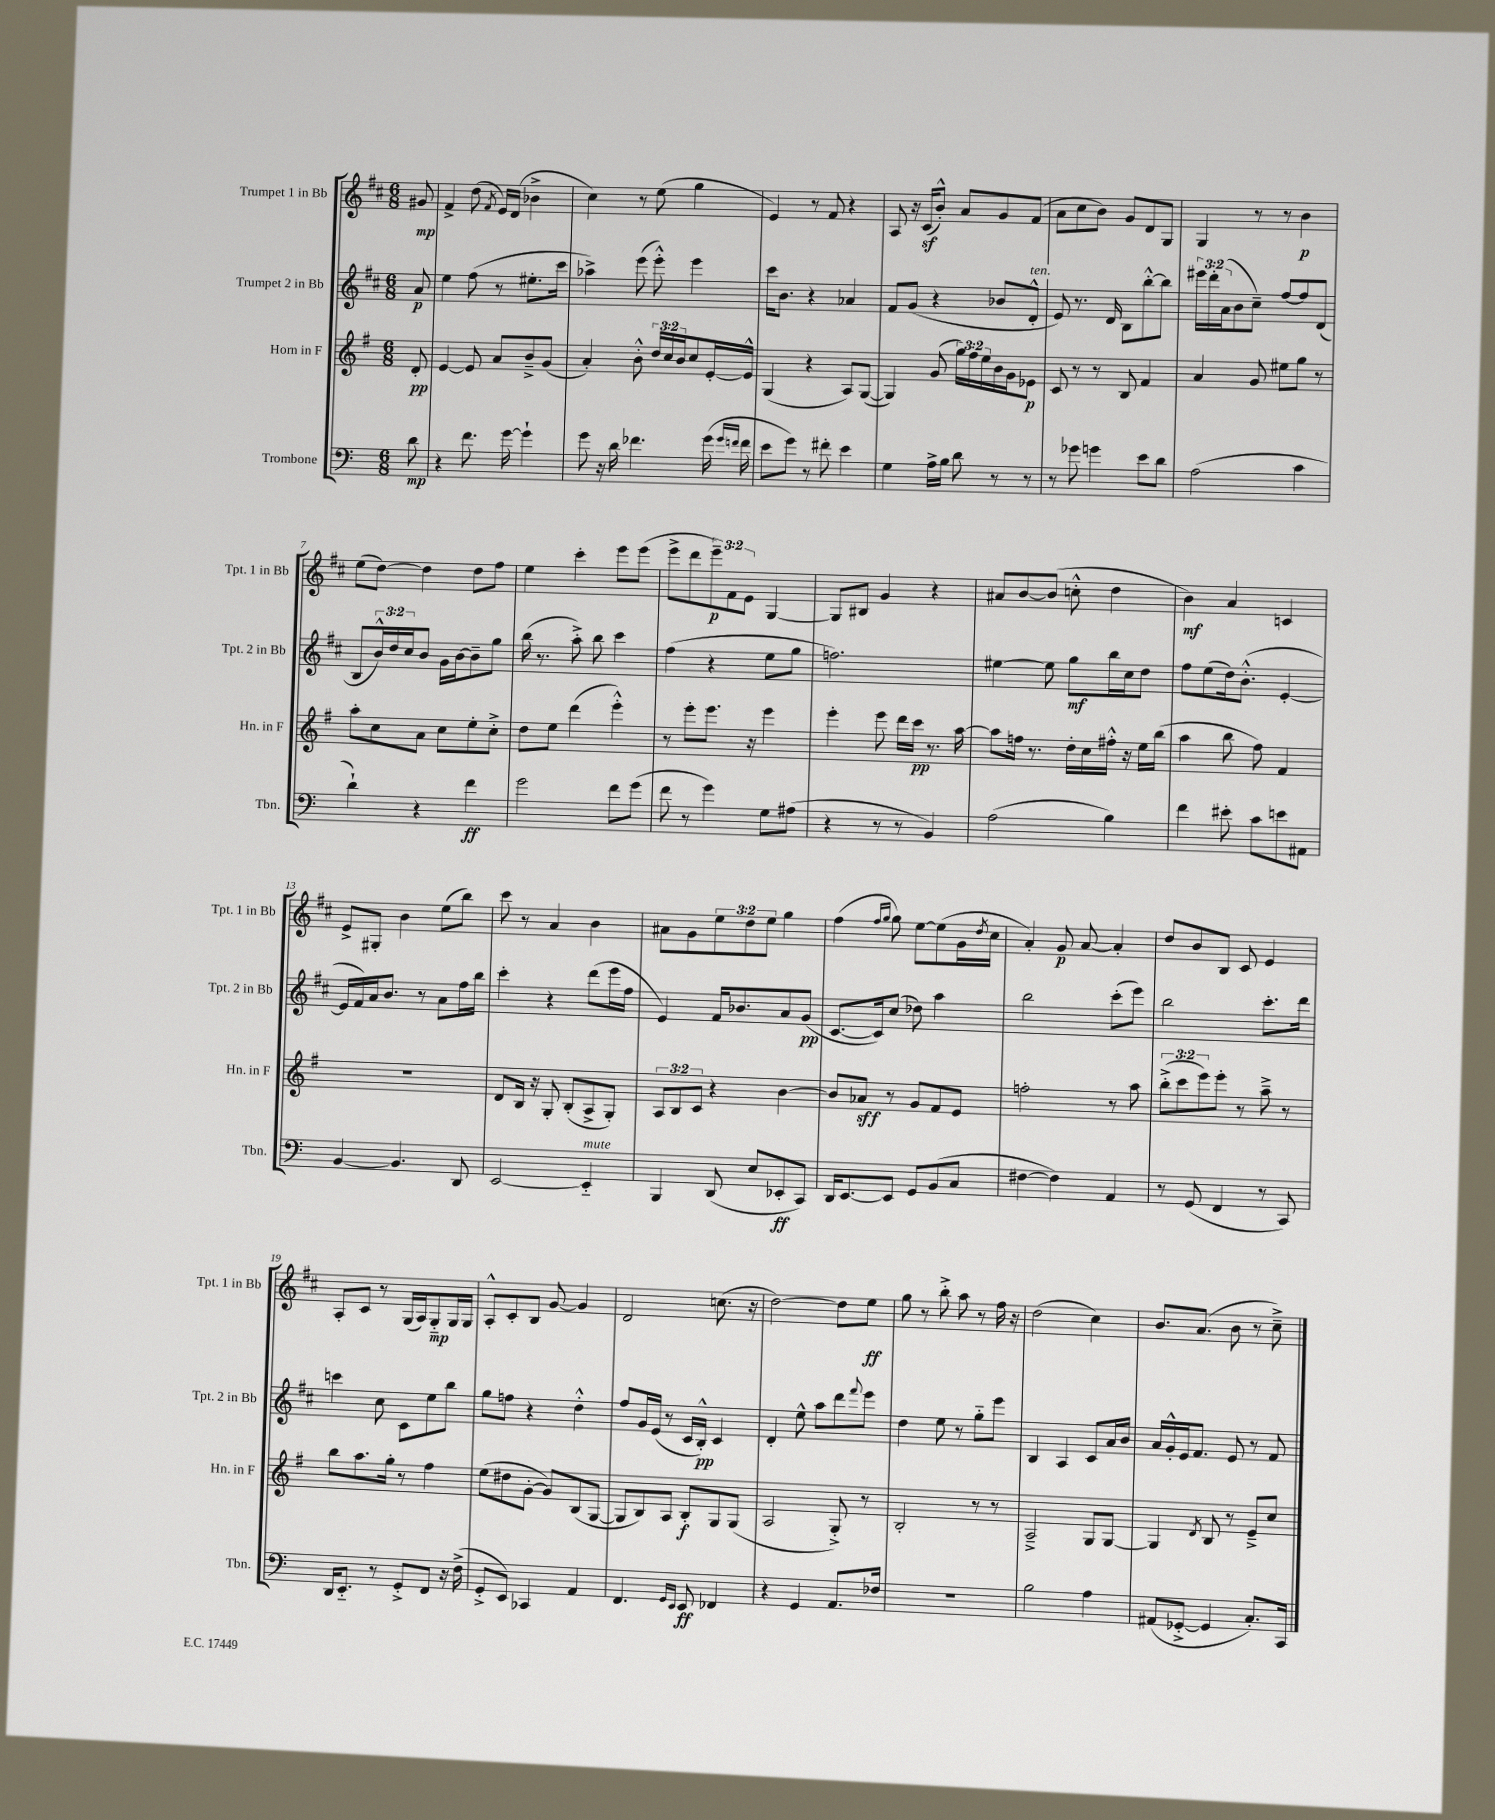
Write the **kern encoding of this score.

**kern	**kern	**kern	**kern
*staff4	*staff3	*staff2	*staff1
*clefF4	*clefG2	*clefG2	*clefG2
*k[]	*k[f#]	*k[f#c#]	*k[f#c#]
*M6/8	*M6/8	*M6/8	*M6/8
8d\	8d'/	8a/	8g#/
=	=	=	=
4r	[4e/	4ee\	4f#^/
8.f\	8e/]	(8ff#\	(8dd\
.	.	.	8qf#/
.	8a/L	8r	16e/LL)
[16g\	.	.	(16d/JJ
4g`\]	8b~^/	8.ee#'\L	4b-^\
.	(8g/J	.	.
.	.	16ccc#\Jk	.
=	=	=	=
8g\	4a'/)	4aa-^\)	4cc#\)
16r	.	.	.
16d\	.	.	.
4.f-\	8b'^^\	(8eee\	8r
.	24dd/LL	8eee'^^\)	(8ee\
.	24cc/	.	.
.	24b/J	.	.
.	8cc/	4eee\	4gg\
(16g\	[16e'/L	.	.
16qqg/LL	.	.	.
16qqf/JJ	.	.	.
16f\	16e^^/]JJ	.	.
=	=	=	=
8e\L	(4G/	16ccc#\LK	4e/)
.	.	8.b\J	.
8g\J)	.	.	.
8r	4r	4r	8r
8f#'\	.	.	8f#/
4e\	8A/L)	4a-/	4r
.	([8G/J	.	.
=	=	=	=
4G\	4G/])	8f#/L	8A/
.	.	(8g/J	16r
.	.	.	(16c#/LK
16A^\LL	(8g/	4r	8b'^^/J)
16B\JJ	.	.	.
8d\	24gg\LL)	.	8a/L
.	24ff#\	.	.
.	24ee\	.	.
8r	16b\	8b-/L	8g/
.	16g\J	.	.
8r	8e-\J	8d'^^/J	(8f#/J
=	=	=	=
8r	8c/	8e/)	8a\L
8g-\	8r	8.r	8cc#\
4g\	8r	.	8b\J)
.	.	16d/	.
.	8B/	8B\L	8g/L
8e\L	4f#/	[8bb'^^\	8d/
8d\J	.	8bb\]J	8G/J
=	=	=	=
(2A\	4a/	24eee#\LL	4G/
.	.	24ddd'\	.
.	.	(24a\J	.
.	.	8b\	.
.	8g/	8cc#~\J)	8r
.	8ee#\L	[8ff#/L	8r
4c\	8gg\J	8ff#/]	4b\
.	8r	(8d/J	.
=	=	=	=
4d`\)	8aa'\L	8B/L	(8ee\L
.	8cc\	24b^^/L)	[8dd\J)
.	.	24dd/	.
.	.	24cc#/J	.
4r	8a\J	8b/J	4dd\]
.	8cc\L	16g\LL	.
.	.	[16b\J	.
4f\	8ee'\	8b~\]	8dd\L
.	8cc'^\J	8gg\J	8ff#\J
=	=	=	=
2g\	8dd\L	(16bb\	4ee\
.	.	8.r	.
.	8ee\J	.	.
.	(4ddd\	8aa'^\)	4ccc#'\
.	.	8bb\	.
8f\L	4eee'^^\)	4ccc#\	8eee\L
(8g\J	.	.	(8eee\J
=	=	=	=
8f\	8r	(4ff#\	8eee^\L
8r	8eee'\L	.	8ddd\
4g\)	8.eee\J	4r	12eee~\)
.	.	.	12f#\
.	.	.	12e\J
.	16r	.	.
8G\L	4eee\	8ee\L	[4G/
(8A#\J	.	8gg\J	.
=	=	=	=
4r	4eee'\	2.ff\)	8G/]L
.	.	.	8B#/J
8r	8eee\	.	4g/
8r	16ddd\LL	.	.
.	16ccc\JJ	.	.
4BB/)	8.r	.	4r
.	[16aa\	.	.
=	=	=	=
(2A\	8aa\]L	[4ee#\	8a#/L
.	16ff\Jk	.	[8b/
.	8.r	.	.
.	.	8ee#\]	(8b/]J
.	16dd'\LL	8gg\L	8cc'^^\
.	16cc\	.	.
4B\)	16ff#'^^\JJ	16bb\L	4dd\
.	16r	16cc#\J	.
.	16ee\LL	8dd\J	.
.	(16bb\JJ	.	.
=	=	=	=
4f\	4aa\	8ff#\L	4b\)
.	.	(8ee\	.
8e#'\	8bb\	16dd\k)	4a/
.	.	(8.b'^^\J	.
8c\L	8ff#\)	.	.
8e\	4f#/	[4e'/	4c/
8AA#\J	.	.	.
=	=	=	=
[4BB/	2.r	16e/]LL	8e^/L
.	.	16f#/)	.
.	.	16a/J	8G#'/J
.	.	8.b/J	.
4.BB/]	.	.	4b\
.	.	8r	.
.	.	8a\L	(8ee\L
8DD/	.	16ff#\L	8bb\J)
.	.	16bb\JJ	.
=	=	=	=
[2EE/	8d/L	4ccc#'\	8ccc#\
.	16B/Jk	.	8r
.	16r	.	.
.	8G'/	4r	4a/
.	(8B'/L	.	.
4EE'~/]	8A^/	(8ddd\L	4b\
.	8G'/J)	16eee\L	.
.	.	16ff#\JJ	.
=	=	=	=
4BBB/	12A/L	4e/)	8a#\L
.	12B/	.	.
.	.	.	8g\
.	12c/J	.	.
(8DD/	4r	16f#/LK	12ee\
.	.	8.b-/	.
.	.	.	12dd\
8E/L	.	.	.
.	.	.	12ee\J
8EE-'/	[4b\	8a/	4gg\
8CC/J)	.	(8g/J	.
=	=	=	=
16DD/LK	8b/]L	[8.c#/L	(4ff#\
[8.EE/	.	.	.
.	8a-/J	.	.
.	.	16c#/]k)	.
.	.	.	16qqff#/LL
.	.	.	16qqgg/JJ
8EE/]J	8r	(8cc#/J	8gg\)
8GG/L	8g/L	8dd-\)	[8ee\L
(8BB/	8f#/	4aa\	(8ee\]
8C/J	8e/J	.	16g\L
.	.	.	8qdd/
.	.	.	16cc#\JJ
=	=	=	=
[4F#\	2ff'\	2bb\	4a'/)
4F#\])	.	.	8g/
.	.	.	[8a/
4AA/	8r	(8ccc#'\L	4a'/]
.	8aa\	8eee\J)	.
=	=	=	=
8r	(12bb'^\L	2bb\	8dd/L
.	12ccc\	.	.
(8GG/	.	.	8b/
.	12eee\)	.	.
4FF/	8eee'\J	.	8B/J
.	8r	.	8c#/
8r	8aa~^\	8.ccc#'\L	4e/
8CC/)	8r	.	.
.	.	16ddd\Jk	.
=	=	=	=
16DD/LK	8bb\L	4ccc\	8A'/L
8.EE'~/J	.	.	.
.	8.aa\	.	8c#/J
8r	.	8cc#\	8r
.	16gg'\Jk	.	.
8GG'^/L	8r	8c#\L	(16G/LL
.	.	.	16A/J)
8FF/J	4ff#\	8ee\	8G'~/
16r	.	8bb\J	16G/L
(16F^\	.	.	16G/JJ
=	=	=	=
8GG'^/L	(8ee\L	8gg\L	8A'^^/L
8EE/J)	8dd#\	8ff\J	8c#'/
4CC-/	[8g'\J	4r	8B/J
.	8g/]L)	.	[8g/
4AA/	(8B/	4dd'^^\	4g/]
.	[8G/J	.	.
=	=	=	=
4.FF/	8G/]L	8ff#/L	2d/
.	8B/)	16g/L	.
.	.	(16e/JJ	.
.	8A/J	8r	.
16qqGG/LL	.	.	.
16qqEE/JJ	.	.	.
8EE/	8B'/L	16c#/LL	.
.	.	16B'^^/JJ)	.
4FF-/	8G/	4c#/	(8.cc\
.	(8G/J	.	.
.	.	.	16r
=	=	=	=
4r	2A/	4d'/	[2dd\)
4GG/	.	8ee^^\	.
.	.	8aa\L	.
8.AA/L	8G'^/)	8ddd\	8dd\]L
.	.	8qqfff#/	.
.	8r	8eee\J	8ee\J
16F-/Jk	.	.	.
=	=	=	=
2.r	2B'/	4dd\	8gg\
.	.	.	8r
.	.	8ee\	8bb'^\
.	.	8r	8aa\
.	8r	8gg'~\L	8r
.	8r	8eee\J	16ff#\
.	.	.	16r
=	=	=	=
2B\	2A~^/	4B/	(2dd\
.	.	4A/	.
4A\	8G/L	8c#/L	4cc#\)
.	[8G/J	16a/L	.
.	.	16b/JJ	.
=	=	=	=
(8AA#/L	4G/]	16a/LL	8.b/L
.	.	16g'^^/	.
[8GG-'^/J	.	16e/J	.
.	.	8.f#/J	(8.a/J
.	8qd/	.	.
4GG-/]	8B/	.	.
.	8r	8e/	8b\
8.C'/L)	8e~^/L	8r	8r
.	8cc/J	8f#/	8cc#~^\)
16CC/Jk	.	.	.
==	==	==	==
*-	*-	*-	*-
